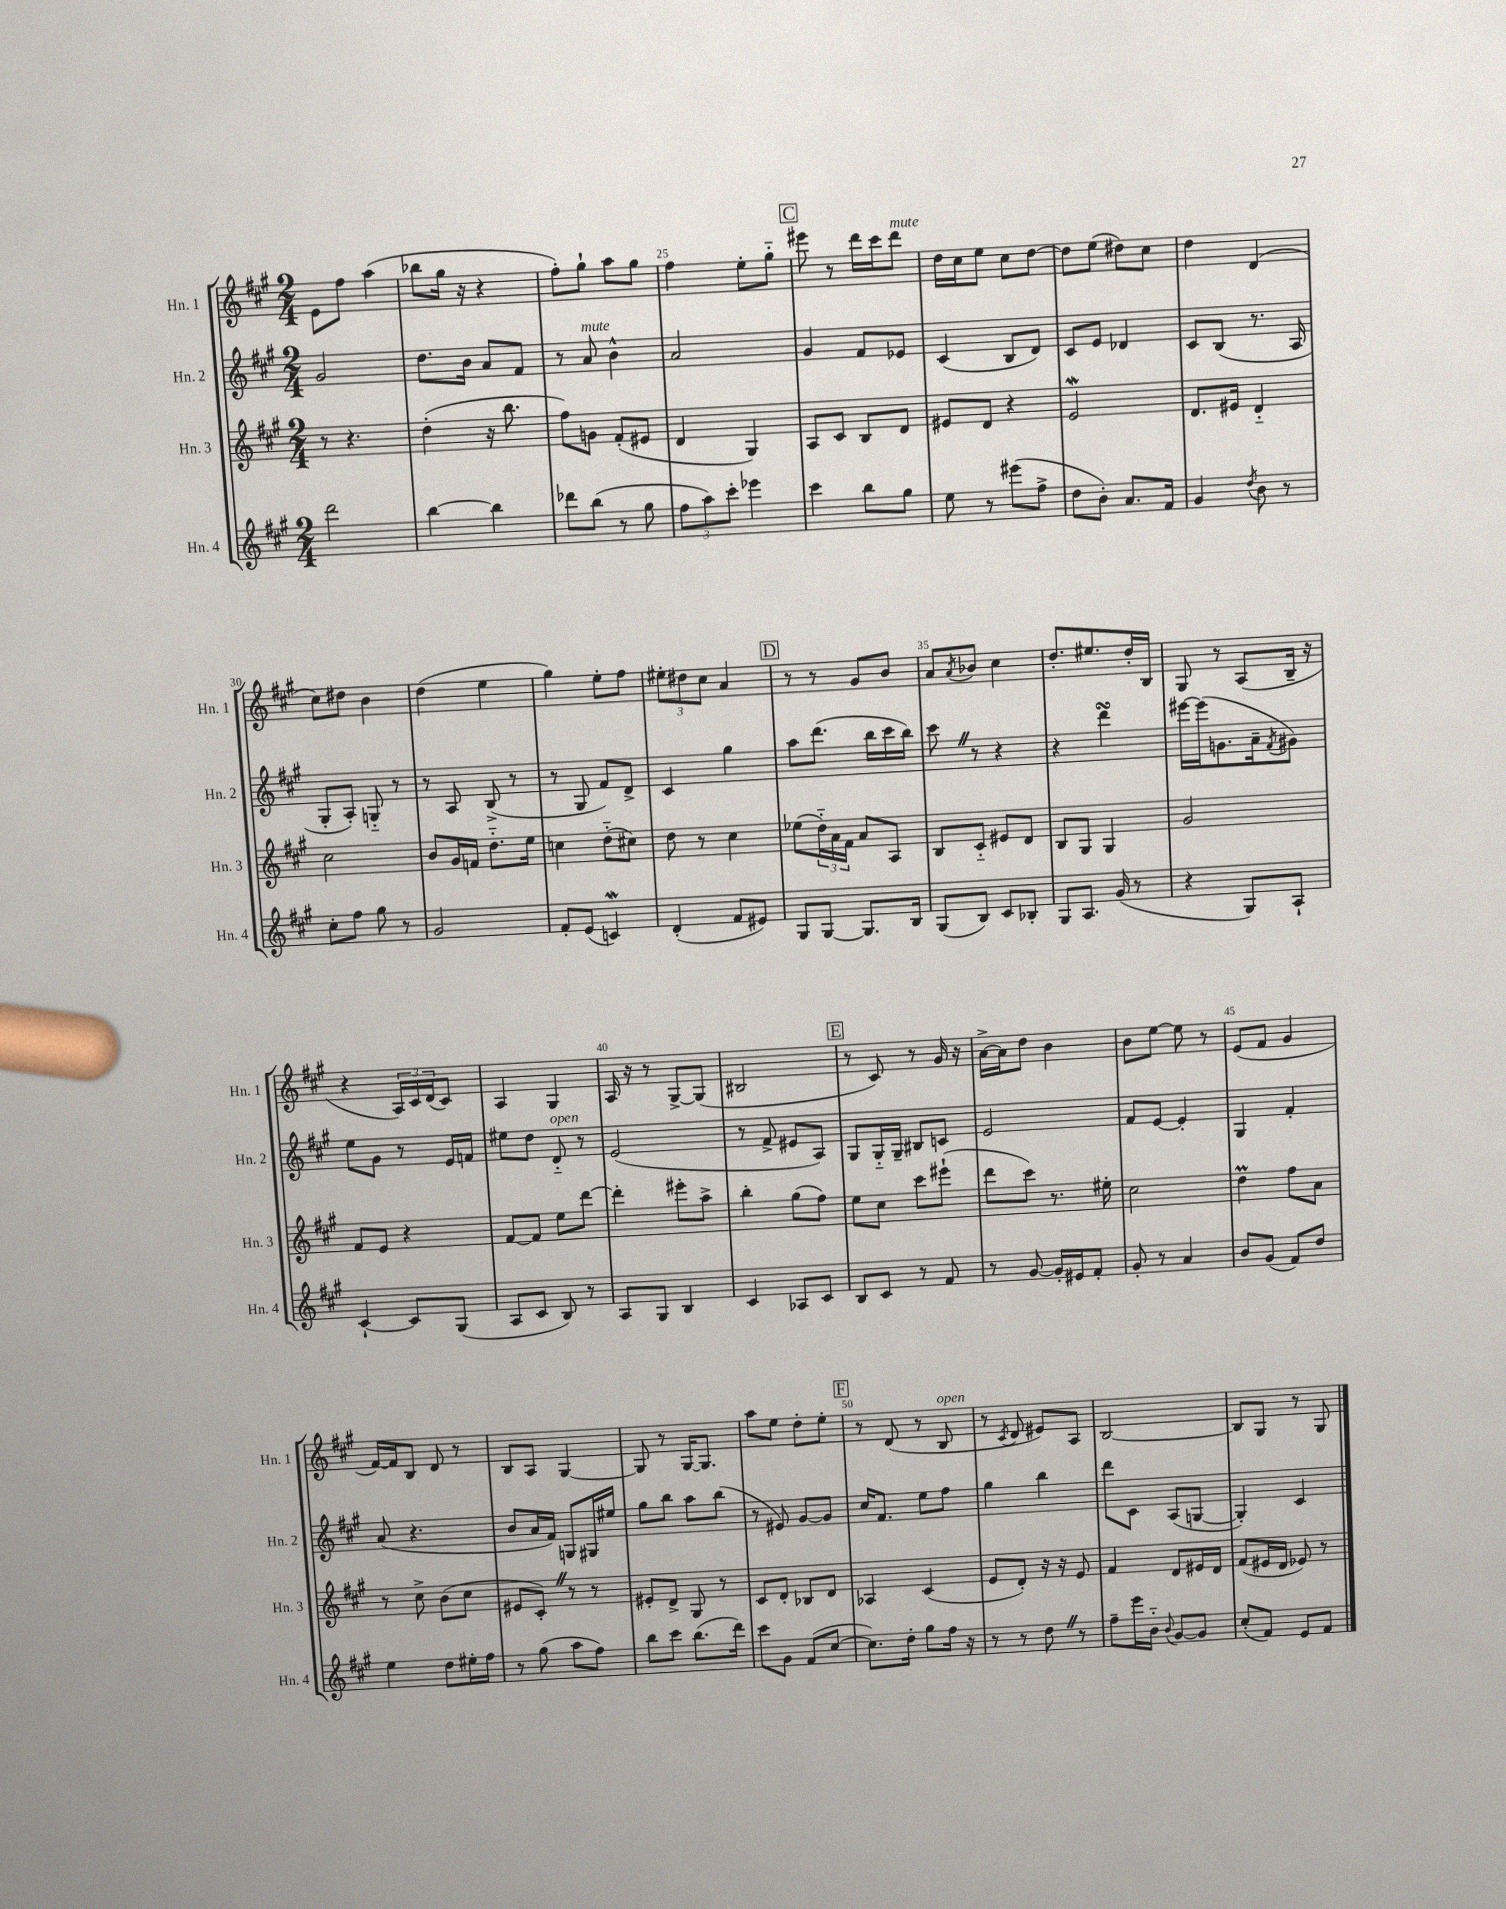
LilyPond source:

<<
\new StaffGroup <<
\new Staff = "s0" \with { instrumentName = "Hn. 1" shortInstrumentName = "Hn. 1" } {
    \clef treble \key a \major \numericTimeSignature \time 2/4
    e'8 fis''8 a''4( |
    bes''8 gis''16 r16 r4 |
    fis''8-.) gis''8-! a''8 gis''8 |
    fis''4 e''8-. gis''8-_ |
    \mark \markup { \box "C" } eis'''8 r8 d'''16 cis'''16 d'''8^\markup { \italic "mute" } |
    d''16 cis''16 e''8 cis''8 d''8~ |
    d''8 e''8( dis''8) cis''8 |
    d''4 d'4( |
    cis''8) dis''8 b'4 |
    d''4( e''4 |
    gis''4) e''8-. fis''8 |
    \tuplet 3/2 { eis''8-. dis''8 cis''8 } a'4 |
    \mark \markup { \box "D" } r8 r8 gis'8 b'8 |
    a'8 \acciaccatura { a'8 } bes'8 cis''4 |
    d''8.-. eis''8. d''16-. b16 |
    gis8 r8 a8( b16-- r16 |
    r4 \tuplet 3/2 { a16) cis'16 d'16( } cis'8) |
    a4 gis4 |
    a16 r16 r8 gis8~-> gis8( |
    bis2 |
    \mark \markup { \box "E" } r8 cis'8) r8 gis'16 r16 |
    a'16~-> a'16 d''8 b'4 |
    b'8 e''8~ e''8 r8 |
    e'8( fis'8 gis'4 |
    fis'16~) fis'16 b8 d'8 r8 |
    b8 a8 gis4~ |
    gis8 r8 gis16~ gis8. |
    a''8 e''8 d''8-. e''8-. |
    \mark \markup { \box "F" } r8 d'8( r8 b8^\markup { \italic "open" } |
    r8 \acciaccatura { cis'8 } d'8 eis'8) a8 |
    b2~ |
    b8 gis8 r8 gis8 \bar "|." |
}
\new Staff = "s1" \with { instrumentName = "Hn. 2" shortInstrumentName = "Hn. 2" } {
    \clef treble \key a \major \numericTimeSignature \time 2/4
    gis'2 |
    d''8. b'16 a'8 fis'8 |
    r8 a'8^\markup { \italic "mute" } b'4-^ |
    a'2 |
    \mark \markup { \box "C" } gis'4 fis'8 ees'8 |
    cis'4( b8 d'8) |
    cis'8 e'8 des'4 |
    cis'8 b8( r8. a16 |
    gis8-. a8-.) g8-_ r8 |
    r8 a8 b8->( r8 |
    r8 gis8 fis'8) d'8-> |
    cis'4 gis''4 |
    \mark \markup { \box "D" } a''8 d'''8.( b''16 cis'''16 b''16) |
    cis'''8 \once \override BreathingSign.text = \markup { \musicglyph "scripts.caesura.straight" } \breathe r8 r4 |
    r4 d'''4\turn |
    eis'''16~ eis'''16( g'8. a'16-- \acciaccatura { fis'8 } gis'8) |
    e''8 gis'8 r8 e'16 f'16 |
    eis''8 d''8 d'8-_^\markup { \italic "open" } r8 |
    e'2( |
    r8 fis'8-> eis'8 a8) |
    \mark \markup { \box "E" } gis8 gis16-_ gis16-- bis8 c'8 |
    e'2 |
    fis'8 e'8~ e'4-. |
    gis4 fis'4-. |
    a'8( r4. |
    b'8 a'16 fis'16) g8 gis16 eis''16 |
    gis''8 b''8 a''8 b''8( |
    r8 eis'8) gis'8~ gis'8 |
    \mark \markup { \box "F" } cis''16 fis'8. e''8 fis''8 |
    gis''4 b''4 |
    d'''8 cis'8 a8( g8~ |
    g4-.) cis'4 \bar "|." |
}
\new Staff = "s2" \with { instrumentName = "Hn. 3" shortInstrumentName = "Hn. 3" } {
    \clef treble \key a \major \numericTimeSignature \time 2/4
    r8 r4. |
    d''4-.( r16 b''8. |
    fis''8) g'8 fis'8-.( eis'8 |
    d'4 gis4) |
    \mark \markup { \box "C" } a8 cis'8 b8 d'8 |
    eis'8 d'8 r4 |
    e'2\mordent |
    d'8. eis'16 d'4-_ |
    cis''2 |
    b'8 gis'16 f'16 d''8.-_ e''16 |
    c''4 d''8-_( cis''8) |
    d''8 r8 cis''4 |
    \mark \markup { \box "D" } ees''8( \tuplet 3/2 { d''16-_) a'16 fis'16 } a'8 a8 |
    b8 cis'8-_ eis'8 d'8 |
    b8 gis8 gis4 |
    gis'2 |
    fis'8 e'8 r4 |
    fis'8~ fis'8 e''8 d'''8~ |
    d'''4-. eis'''8-. a''8-> |
    b''4-. gis''8( fis''8) |
    \mark \markup { \box "E" } e''8 cis''8 cis'''8 eis'''8-!( |
    d'''8 cis'''8) r8. eis''16-. |
    cis''2 |
    d''4\prall fis''8 a'8 |
    r8 cis''8-> b'8( cis''8 |
    eis'8 cis'8-.) \once \override BreathingSign.text = \markup { \musicglyph "scripts.caesura.straight" } \breathe r8 r8 |
    eis'8-. d'8-> gis8 r8 |
    cis'8 d'8-. bes8 d'8 |
    \mark \markup { \box "F" } aes4 cis'4( |
    e'8 d'8-.) r16 r16 e'8 |
    fis'4 d'8 eis'16 d'16 |
    fis'8( eis'16 d'16 ees'8) r8 \bar "|." |
}
\new Staff = "s3" \with { instrumentName = "Hn. 4" shortInstrumentName = "Hn. 4" } {
    \clef treble \key a \major \numericTimeSignature \time 2/4
    d'''2 |
    b''4~ b''4 |
    des'''8 b''8( r8 gis''8 |
    \tuplet 3/2 { fis''8 a''8) cis'''8-. } ees'''4 |
    \mark \markup { \box "C" } cis'''4 b''8 gis''8 |
    e''8 r8 eis'''8( fis''8-> |
    d''8 b'8-.) a'8. fis'16 |
    gis'4 \acciaccatura { d''8 } b'8 r8 |
    cis''8-. fis''8 gis''8 r8 |
    gis'2 |
    fis'8-. e'8( c'4\mordent) |
    d'4-.( fis'8 eis'8) |
    \mark \markup { \box "D" } gis8 gis8~ gis8. b16 |
    gis8( b8) cis'8 bes8-. |
    gis8 a8. gis'16( r8 |
    r4 gis8) a8-! |
    cis'4~-! cis'8 gis8( |
    a8 cis'8 b8) r8 |
    a8 gis8 b4 |
    cis'4 aes8 cis'8 |
    \mark \markup { \box "E" } b8 cis'8 r8 fis'8 |
    r8 gis'8~ gis'16-. eis'16 fis'8-. |
    gis'8-. r8 a'4 |
    b'8 gis'8( fis'8) d''8 |
    e''4 d''8 eis''16-. fis''16 |
    r8 gis''8( a''8 fis''8) |
    b''8 cis'''8 b''8.( d'''16) |
    cis'''8 gis'8 fis'8( cis''8~ |
    \mark \markup { \box "F" } cis''8.) d''16-. gis''8 fis''16 r16 |
    r8 r8 d''8 \once \override BreathingSign.text = \markup { \musicglyph "scripts.caesura.straight" } \breathe r8 |
    fis''8-- e'''16 b'16-_ \appoggiatura { b'8 } gis'8~ gis'8 |
    cis''8-.( fis'8) e'8 fis'8 \bar "|." |
}
>>
>>
\layout { \context { \Score currentBarNumber = #22 \override BarNumber.break-visibility = ##(#f #t #t) barNumberVisibility = #(every-nth-bar-number-visible 5) } }
